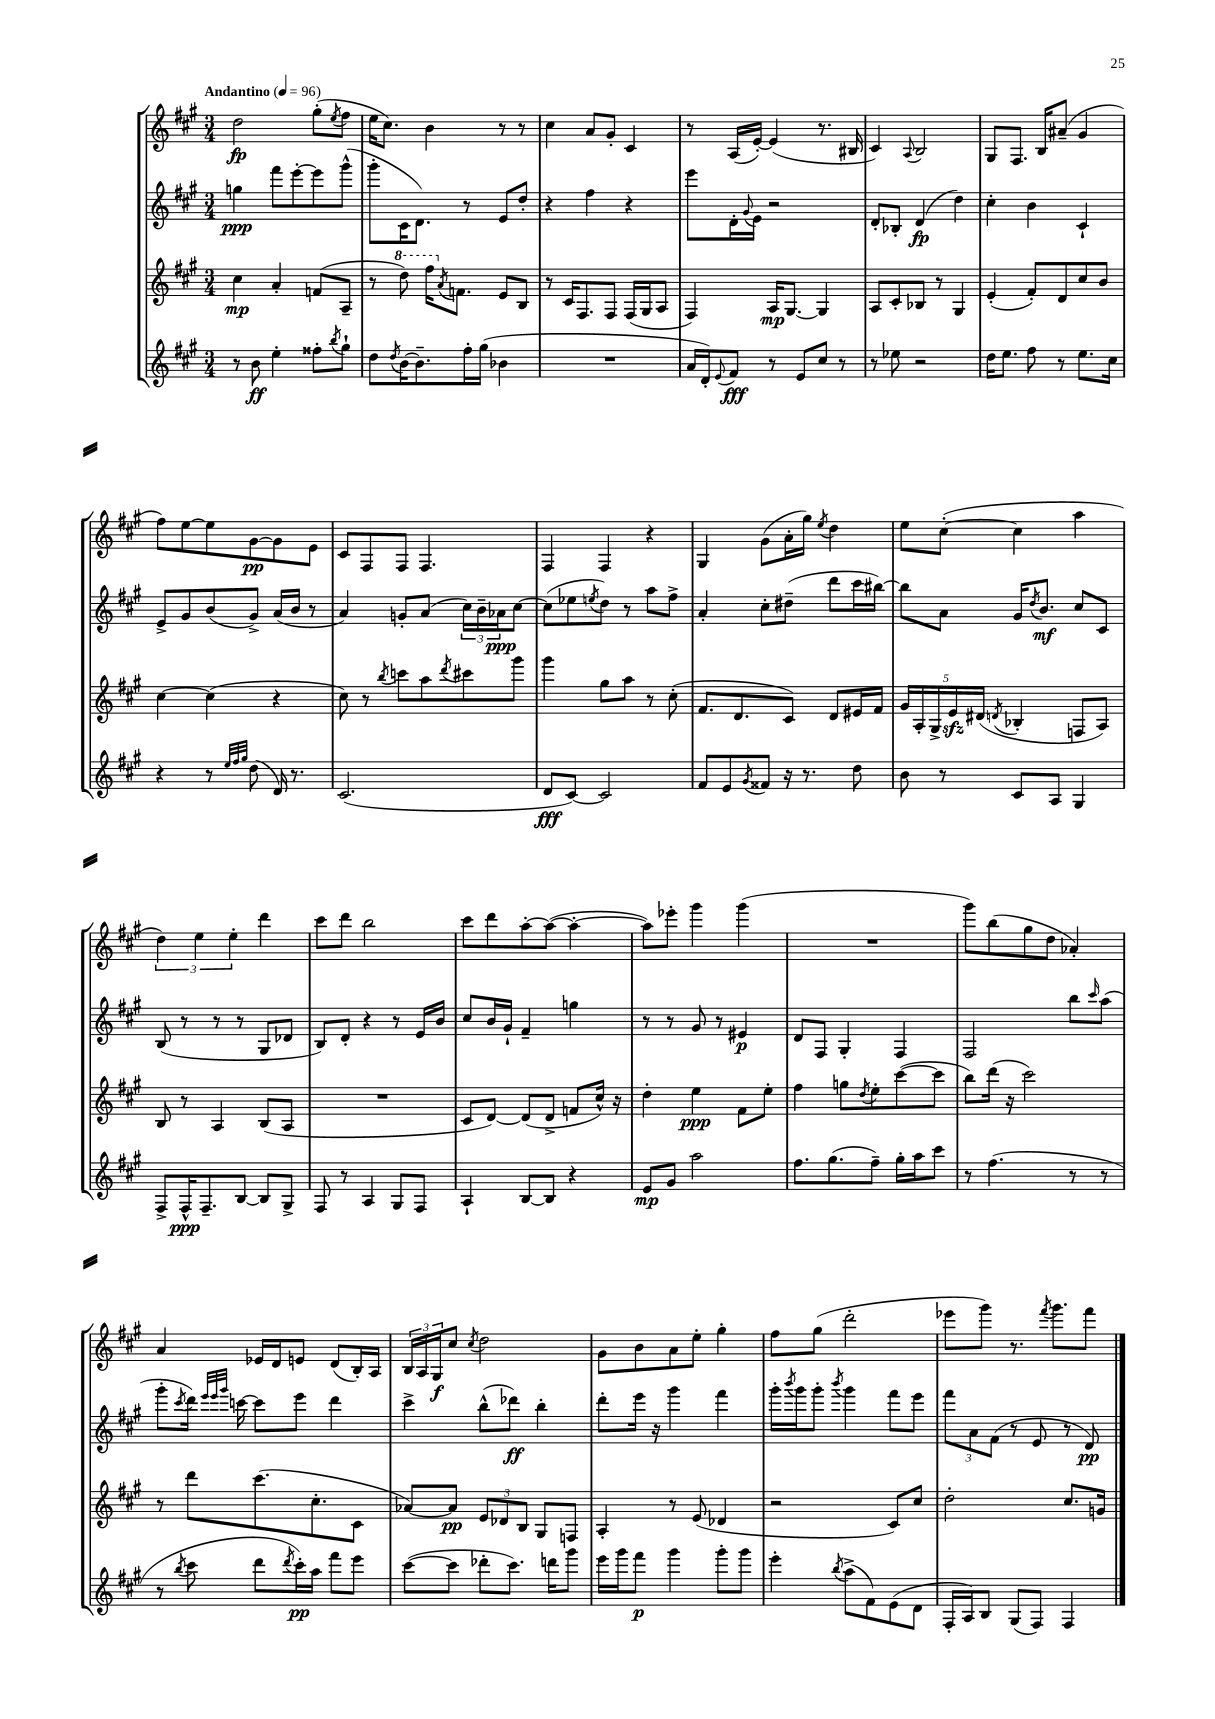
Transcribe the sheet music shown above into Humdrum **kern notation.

**kern	**dynam	**kern	**dynam	**kern	**dynam	**kern	**dynam
*part4	*part4	*part3	*part3	*part2	*part2	*part1	*part1
*staff4	*staff4	*staff3	*staff3	*staff2	*staff2	*staff1	*staff1
*clefG2	*	*clefG2	*	*clefG2	*	*clefG2	*
*k[f#c#g#]	*	*k[f#c#g#]	*	*k[f#c#g#]	*	*k[f#c#g#]	*
*M3/4	*	*M3/4	*	*M3/4	*	*M3/4	*
*MM96	*	*MM96	*	*MM96	*	*MM96	*
=1	=1	=1	=1	=1	=1	=1	=1
!	!	!	!	!	!	!LO:TX:a:B:t=Andantino	!
8r	.	4cc#\	mp	4ggn\	ppp	2dd\	fp
8b\	ff	.	.	.	.	.	.
4ee'\	.	4a'/	.	8fff#\L	.	.	.
.	.	.	.	[8eee'\	.	.	.
8ff##X'\L	.	(8fn/L	.	8eee\]	.	(8gg#'\L	.
8qbb/	.	.	.	.	.	8qee/	.
8gg#`\J	.	8A~/J	.	(8ggg#^^\J	.	8ff#\J	.
=2	=2	=2	=2	=2	=2	=2	=2
8dd\L	.	8r	.	8ggg#'\L	.	16ee\KL	.
.	.	.	.	.	.	8.cc#\J)	.
8qdd/	.	.	.	.	.	.	.
*	*	*8va	*	*	*	*	*
[16b\K	.	8ddd\)	.	16c#\K	.	.	.
8.b~\]	.	.	.	8.d\J)	.	.	.
.	.	16fff#\KL	.	.	.	4b\	.
*	*	*X8va	*	*	*	*	*
.	.	8qa/	.	.	.	.	.
.	.	8.fn\J	.	.	.	.	.
16ff#'\L	.	.	.	8r	.	.	.
(16gg#\JJ	.	.	.	.	.	.	.
4b-X\	.	8e/L	.	8e/L	.	8r	.
.	.	8B/J	.	8dd'/J	.	8r	.
=3	=3	=3	=3	=3	=3	=3	=3
2.r	.	8r	.	4r	.	4cc#\	.
.	.	16c#/KL	.	.	.	.	.
.	.	8.F#/	.	.	.	.	.
.	.	.	.	4ff#\	.	8a/L	.
.	.	8F#/J	.	.	.	8g#'/J	.
.	.	(16F#/LL	.	4r	.	4c#/	.
.	.	16G#/J	.	.	.	.	.
.	.	8A/J	.	.	.	.	.
=4	=4	=4	=4	=4	=4	=4	=4
16a/LL	.	4F#/)	.	8eee\L	.	8r	.
16d'/J)	.	.	.	.	.	.	.
8qqe/	.	.	.	.	.	.	.
8f#/J	fff	.	.	16d'\L	.	(16A/LL	.
.	.	.	.	8qqg#/	.	.	.
.	.	.	.	16e\JJ	.	[16e'/JJ)	.
8r	.	16A/KL	mp	2r	.	(4e/]	.
.	.	[8.G#/J	.	.	.	.	.
8e/L	.	.	.	.	.	.	.
8cc#/J	.	4G#/]	.	.	.	8.r	.
8r	.	.	.	.	.	.	.
.	.	.	.	.	.	16B#X/	.
=5	=5	=5	=5	=5	=5	=5	=5
8r	.	8A/L	.	8d'/L	.	4c#/)	.
8ee-X\	.	8c#'/	.	8B-X'/J	.	.	.
.	.	.	.	.	.	8qqA/	.
2r	.	8B-X/J	.	(4d/	fp	2B/	.
.	.	8r	.	.	.	.	.
.	.	4G#/	.	4dd\)	.	.	.
=6	=6	=6	=6	=6	=6	=6	=6
16dd\KL	.	(4e'/	.	4cc#'\	.	8G#/L	.
8.ee\J	.	.	.	.	.	.	.
.	.	.	.	.	.	8.F#/J	.
8ff#\	.	8f#'/L)	.	4b\	.	.	.
.	.	.	.	.	.	16B/KL	.
8r	.	8d/	.	.	.	(8a#X~/J	.
8.ee\L	.	8cc#/	.	4c#`/	.	4g#/	.
.	.	8b/J	.	.	.	.	.
16cc#\Jk	.	.	.	.	.	.	.
!!LO:LB:g=z
=7	=7	=7	=7	=7	=7	=7	=7
4r	.	[4cc#\	.	8e^/L	.	8ff#\L)	.
.	.	.	.	8g#/	.	[8ee\	.
8r	.	(4cc#\]	.	(8b/	.	8ee\]	.
32qqee/LLL	.	.	.	.	.	.	.
32qqff#/	.	.	.	.	.	.	.
32qqgg#/JJJ	.	.	.	.	.	.	.
(8dd\	.	.	.	8g#^/J)	.	[8g#\	pp
16d/)	.	4r	.	(16a/LL	.	8g#\]	.
8.r	.	.	.	16b/JJ	.	.	.
.	.	.	.	8r	.	8e\J	.
=8	=8	=8	=8	=8	=8	=8	=8
(2.c#/	.	8cc#\)	.	4a/)	.	8c#/L	.
.	.	8r	.	.	.	8F#/	.
.	.	8qbb/	.	.	.	.	.
.	.	8cccn\L	.	8gn'/L	.	8F#/J	.
.	.	8aa\	.	(8a/J	.	4.F#/	.
.	.	8qddd/	.	.	.	.	.
.	.	8ccc#X\	.	24cc#\LL)	.	.	.
.	.	.	.	24b~\	.	.	.
.	.	.	.	24a-X\J	ppp	.	.
.	.	8ggg#\J	.	[8cc#\J	.	.	.
=9	=9	=9	=9	=9	=9	=9	=9
8d/L	fff	4ggg#\	.	(8cc#\L]	.	4F#/	.
[8c#/J)	.	.	.	8ee-X\	.	.	.
.	.	.	.	8qeen/	.	.	.
2c#/]	.	8gg#\L	.	8dd\J)	.	4F#/	.
.	.	8aa\J	.	8r	.	.	.
.	.	8r	.	8aa\L	.	4r	.
.	.	(8cc#'\	.	8ff#^\J	.	.	.
=10	=10	=10	=10	=10	=10	=10	=10
8f#/L	.	8.f#/L	.	4a'/	.	4G#/	.
8e/	.	.	.	.	.	.	.
.	.	8.d/	.	.	.	.	.
8qg#/	.	.	.	.	.	.	.
8f##X/J	.	.	.	8cc#'\L	.	(8g#\L	.
16r	.	8c#/J)	.	(8dd#X~\J	.	16a'\L	.
8.r	.	.	.	.	.	16gg#\JJ)	.
.	.	.	.	.	.	8qee/	.
.	.	8d/L	.	8ddd\L	.	4dd\	.
8dd\	.	16e#X/L	.	16ccc#\L	.	.	.
.	.	16f#/JJ	.	[16bb#X\JJ)	.	.	.
=11	=11	=11	=11	=11	=11	=11	=11
8b\	.	20g#/LL	.	8bb#\L]	.	8ee\L	.
.	.	20A'/	.	.	.	.	.
.	.	20G#^/	.	.	.	.	.
8r	.	.	.	8a\J	.	([8cc#'\J	.
.	.	20ezz/	.	.	.	.	.
.	.	(20d#X/JJ	.	.	.	.	.
.	.	8qdn/	.	.	.	.	.
8c#/L	.	4B-X'/	.	16g#/KL	.	4cc#\]	.
.	.	.	.	8qdd/	.	.	.
.	.	.	.	8.b/J	mf	.	.
8A/J	.	.	.	.	.	.	.
4G#/	.	8Fn/L	.	8cc#/L	.	4aa\	.
.	.	8A/J)	.	8c#/J	.	.	.
!!LO:LB:g=z
=12	=12	=12	=12	=12	=12	=12	=12
8F#^/L	.	8B/	.	(8B/	.	6dd\)	.
16F#^^/K	ppp	8r	.	8r	.	.	.
.	.	.	.	.	.	6ee\	.
8.F#~/	.	.	.	.	.	.	.
.	.	4A/	.	8r	.	.	.
.	.	.	.	.	.	6ee'\	.
[8B/J	.	.	.	8r	.	.	.
8B/L]	.	(8B/L	.	8G#/L	.	4ddd\	.
8G#^/J	.	8A/J	.	8d-X/J	.	.	.
=13	=13	=13	=13	=13	=13	=13	=13
8F#/	.	2.r	.	8B/L)	.	8ccc#\L	.
8r	.	.	.	8d'/J	.	8ddd\J	.
4A/	.	.	.	4r	.	2bb\	.
8G#/L	.	.	.	8r	.	.	.
8F#/J	.	.	.	16e/LL	.	.	.
.	.	.	.	16b/JJ	.	.	.
=14	=14	=14	=14	=14	=14	=14	=14
4A`/	.	8c#/L	.	8cc#/L	.	8ccc#\L	.
.	.	[8d/J)	.	16b/L	.	8ddd\	.
.	.	.	.	16g#`/JJ	.	.	.
[8B/L	.	(8d/L]	.	4f#~/	.	[8aa'\	.
8B/J]	.	8d^/J	.	.	.	(8aa\J_	.
4r	.	8fn/L	.	4ggn\	.	4aa'\_	.
.	.	16cc#^^/Jk)	.	.	.	.	.
.	.	16r	.	.	.	.	.
=15	=15	=15	=15	=15	=15	=15	=15
8e/L	mp	4dd'\	.	8r	.	8aa\L])	.
8g#/J	.	.	.	8r	.	8eee-X'\J	.
2aa\	.	4ee\	ppp	8g#/	.	4ggg#\	.
.	.	.	.	8r	.	.	.
.	.	8f#\L	.	4e#X/	p	(4ggg#\	.
.	.	8ee'\J	.	.	.	.	.
=16	=16	=16	=16	=16	=16	=16	=16
8.ff#\L	.	4ff#\	.	8d/L	.	2.r	.
.	.	.	.	8F#/J	.	.	.
(8.gg#\	.	.	.	.	.	.	.
.	.	8ggn\L	.	4G#'/	.	.	.
.	.	8qdd/	.	.	.	.	.
8ff#~\J)	.	8ee'\	.	.	.	.	.
16gg#'\LL	.	([8ccc#\	.	4F#/	.	.	.
16aa\J	.	.	.	.	.	.	.
8ccc#\J	.	8ccc#\J]	.	.	.	.	.
=17	=17	=17	=17	=17	=17	=17	=17
8r	.	8bb\L)	.	2F#/	.	8ggg#\L)	.
(4.ff#\	.	(16ddd\Jk	.	.	.	(8bb\	.
.	.	16r	.	.	.	.	.
.	.	2ccc#\)	.	.	.	8gg#\	.
.	.	.	.	.	.	8dd\J	.
8r	.	.	.	8bb\L	.	4a-X'/)	.
.	.	.	.	16qqccc#/	.	.	.
8r	.	.	.	(8aa\J	.	.	.
!!LO:LB:g=z
=18	=18	=18	=18	=18	=18	=18	=18
8r	.	8r	.	8ggg#'\L	.	4a/	.
8qbb/	.	.	.	8qccc#/	.	.	.
8ccc#\	.	8ddd\L	.	16ddd\Jk)	.	.	.
.	.	.	.	32qqeee/LLL	.	.	.
.	.	.	.	32qqeee/	.	.	.
.	.	.	.	32qqggg#/JJJ	.	.	.
.	.	.	.	[16cccn\	.	.	.
8ddd\L	.	(8.ccc#\	.	8ccc\L]	.	16e-X/LL	.
.	.	.	.	.	.	16d/J	.
8qddd/	.	.	.	.	.	.	.
16ccc#'\L)	pp	.	.	8eee\J	.	8en/J	.
16aa\JJ	.	8.cc#'\	.	.	.	.	.
8fff#\L	.	.	.	4ddd\	.	(8d/L	.
8eee\J	.	8c#\J	.	.	.	16B'/L)	.
.	.	.	.	.	.	16A/JJ	.
=19	=19	=19	=19	=19	=19	=19	=19
([8ccc#\L	.	[8a-X/L)	.	4ccc#^\	.	24B/LL	.
.	.	.	.	.	.	24A/	.
.	.	.	.	.	.	24G#/J	f
8ccc#\J]	.	8a-/J]	pp	.	.	8cc#/J	.
.	.	.	.	.	.	8qcc#/	.
8ddd-X'\L	.	12e/L	.	(8bb^^\L	.	2dd\	.
.	.	12d-X/	.	.	.	.	.
8.ccc#\J)	.	.	.	8ddd-X\J)	ff	.	.
.	.	12B/J	.	.	.	.	.
.	.	8G#/L	.	4bb'\	.	.	.
16dddn\KL	.	.	.	.	.	.	.
8ggg#\J	.	8Fn/J	.	.	.	.	.
=20	=20	=20	=20	=20	=20	=20	=20
16eee\LL	.	4A'/	.	8ddd'\L	.	8g#\L	.
16ggg#\J	.	.	.	.	.	.	.
8fff#\J	p	.	.	16eee\Jk	.	8b\	.
.	.	.	.	16r	.	.	.
4ggg#\	.	8r	.	4ggg#\	.	8a\	.
.	.	(8e/	.	.	.	8ee'\J	.
8ggg#'\L	.	4d-X/	.	4fff#\	.	4gg#'\	.
8ggg#\J	.	.	.	.	.	.	.
=21	=21	=21	=21	=21	=21	=21	=21
4eee'\	.	2r	.	16ggg#'\LL	.	8ff#\L	.
.	.	.	.	8qbbb/	.	.	.
.	.	.	.	16ggg#\J	.	.	.
.	.	.	.	8ggg#'\J	.	(8gg#\J	.
8qbb/	.	.	.	8qbbb/	.	.	.
(8aa^\L	.	.	.	4ggg#\	.	2ddd'\	.
8f#\)	.	.	.	.	.	.	.
(8e\	.	8c#/L)	.	8fff#\L	.	.	.
8d\J	.	8cc#/J	.	8eee\J	.	.	.
=22	=22	=22	=22	=22	=22	=22	=22
16F#'/LL	.	2dd'\	.	12fff#\L	.	8eee-X\L	.
16A/J)	.	.	.	.	.	.	.
.	.	.	.	12a\	.	.	.
8B/J	.	.	.	.	.	8ggg#\J)	.
.	.	.	.	(12f#\J	.	.	.
(8G#/L	.	.	.	8r	.	8.r	.
8F#/J)	.	.	.	8e/	.	.	.
.	.	.	.	.	.	8qfff#/	.
.	.	.	.	.	.	8.ggg#\L	.
4F#/	.	8.cc#/L	.	8r	.	.	.
.	.	.	.	8d/)	pp	8fff#\J	.
.	.	16gn/Jk	.	.	.	.	.
==	==	==	==	==	==	==	==
*-	*-	*-	*-	*-	*-	*-	*-
